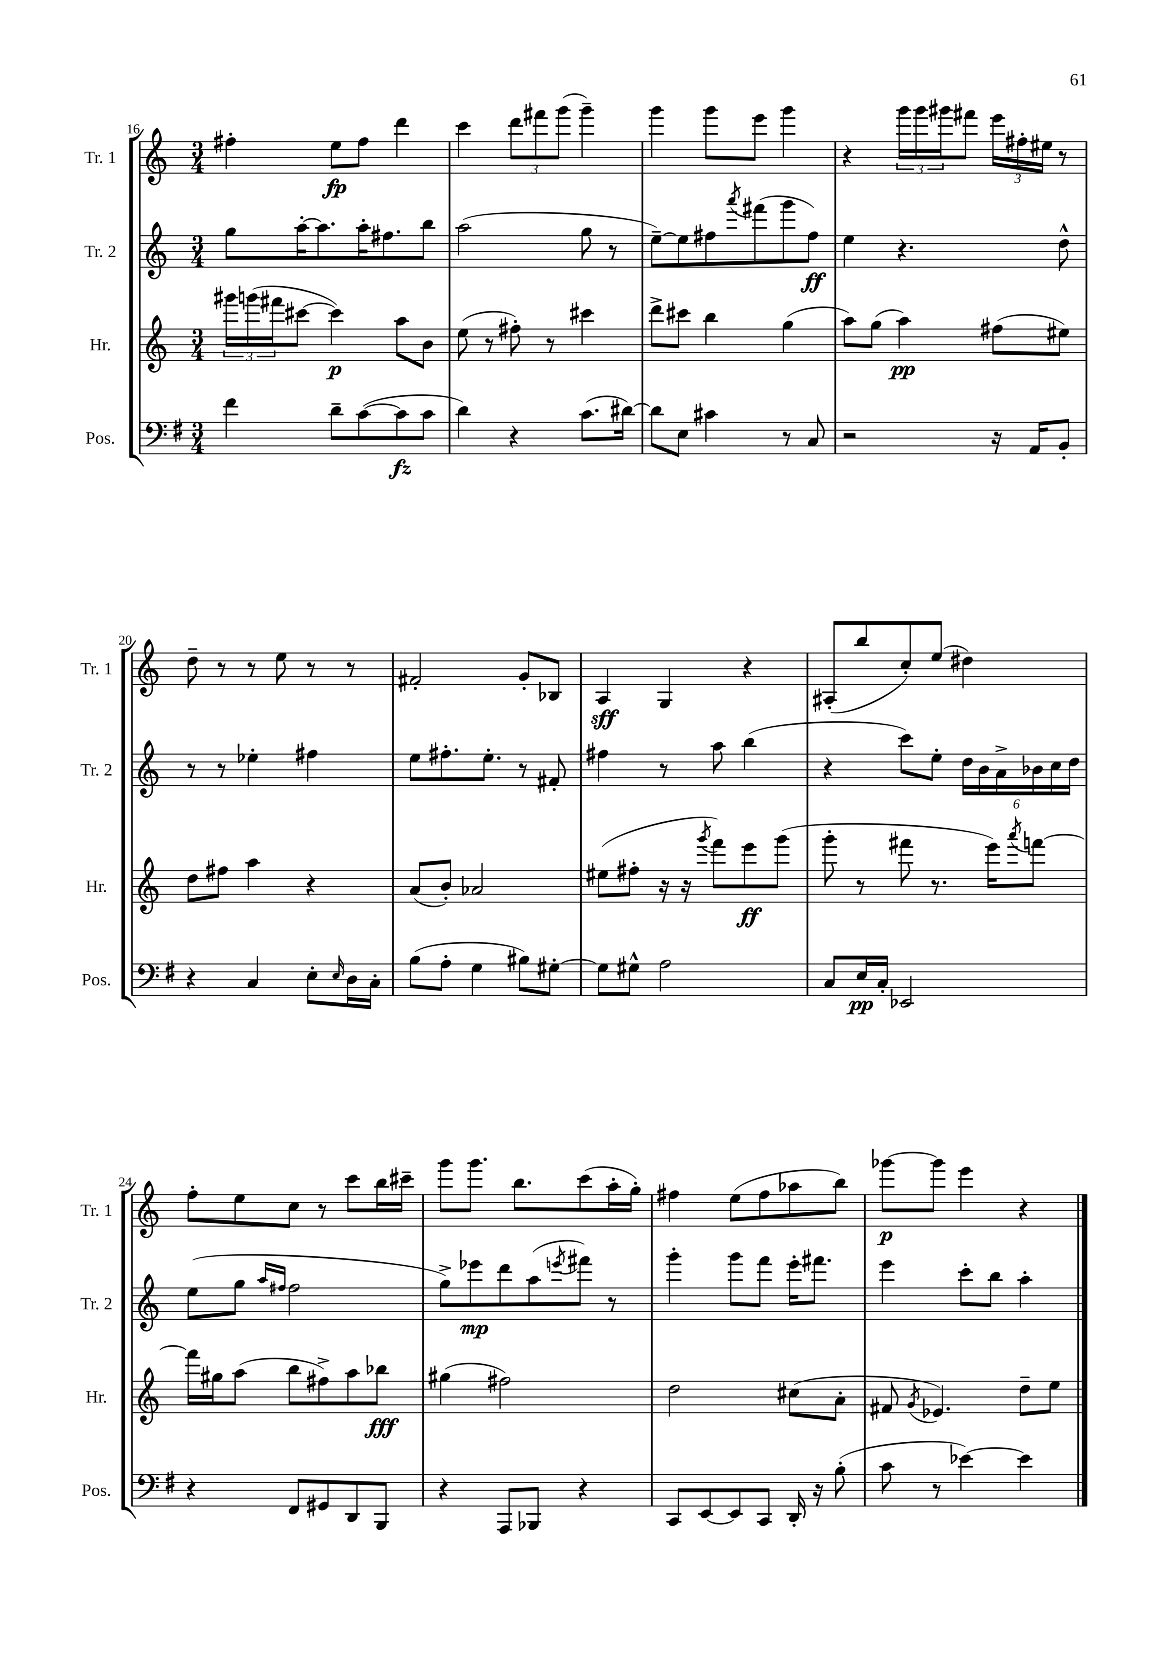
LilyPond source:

<<
\new StaffGroup <<
\new Staff = "s0" \with { instrumentName = "Tr. 1" shortInstrumentName = "Tr. 1" } {
    \clef treble \key c \major \numericTimeSignature \time 3/4
    fis''4-. e''8\fp fis''8 d'''4 |
    c'''4 \tuplet 3/2 { d'''8 fis'''8 g'''8( } g'''4--) |
    g'''4 g'''8 e'''8 g'''4 |
    r4 \tuplet 3/2 { g'''16 g'''16 gis'''16 } fis'''8 \tuplet 3/2 { e'''16 fis''16-. eis''16 } r8 |
    d''8-- r8 r8 e''8 r8 r8 |
    fis'2-. g'8-. bes8 |
    a4\sff g4 r4 |
    ais8-.( b''8 c''8-.) e''8( dis''4) |
    f''8-. e''8 c''8 r8 c'''8 b''16 cis'''16-- |
    g'''8 g'''8. b''8. c'''8( a''16-. g''16-.) |
    fis''4 e''8( fis''8 aes''8 b''8) |
    ges'''8~\p ges'''8 e'''4 r4 \bar "|." |
}
\new Staff = "s1" \with { instrumentName = "Tr. 2" shortInstrumentName = "Tr. 2" } {
    \clef treble \key c \major \numericTimeSignature \time 3/4
    g''8 a''16~-. a''8. a''16-. fis''8. b''8 |
    a''2( g''8 r8 |
    e''8~--) e''8 fis''8 \acciaccatura { a'''8 } fis'''8( g'''8 fis''8\ff) |
    e''4 r4. d''8-^ |
    r8 r8 ees''4-. fis''4 |
    e''8 fis''8.-. e''8.-. r8 fis'8-. |
    fis''4 r8 a''8 b''4( |
    r4 c'''8) e''8-. \tuplet 6/4 { d''16 b'16 a'16-> bes'16 c''16 d''16 } |
    e''8( g''8 \grace { a''16 fis''16 } fis''2 |
    g''8->) ees'''8\mp d'''8 a''8( \acciaccatura { e'''8 } fis'''8) r8 |
    g'''4-. g'''8 f'''8 e'''16-. fis'''8. |
    e'''4 c'''8-. b''8 a''4-. \bar "|." |
}
\new Staff = "s2" \with { instrumentName = "Hr." shortInstrumentName = "Hr." } {
    \clef treble \key c \major \numericTimeSignature \time 3/4
    \tuplet 3/2 { gis'''16 g'''16( fis'''16 } cis'''8~ cis'''4\p) a''8 b'8 |
    e''8( r8 fis''8-.) r8 cis'''4 |
    d'''8-> cis'''8 b''4 g''4( |
    a''8) g''8( a''4\pp) fis''8( eis''8) |
    d''8 fis''8 a''4 r4 |
    a'8( b'8-.) aes'2 |
    eis''8( fis''8-. r16 r16 \acciaccatura { g'''8 } f'''8) e'''8\ff g'''8( |
    g'''8-. r8 fis'''8 r8. e'''16) \acciaccatura { a'''8 } f'''8~ |
    f'''16 gis''16 a''8( b''8 fis''8->) a''8 bes''8\fff |
    gis''4( fis''2) |
    d''2 cis''8( a'8-. |
    fis'8 \acciaccatura { g'8 } ees'4.) d''8-- e''8 \bar "|." |
}
\new Staff = "s3" \with { instrumentName = "Pos." shortInstrumentName = "Pos." } {
    \clef bass \key g \major \numericTimeSignature \time 3/4
    fis'4 d'8-- c'8~( c'8\fz c'8 |
    d'4) r4 c'8.( dis'16~) |
    dis'8 e8 cis'4 r8 c8 |
    r2 r16 a,16 b,8-. |
    r4 c4 e8-. \grace { e16 } d16 c16-. |
    b8( a8-. g4 bis8) gis8~-. |
    gis8 gis8-^ a2 |
    c8 e16\pp c16-. ees,2 |
    r4 fis,8 gis,8 d,8 b,,8 |
    r4 a,,8 bes,,8 r4 |
    c,8 e,8~ e,8 c,8 d,16-. r16 b8-.( |
    c'8 r8 ees'4~) ees'4 \bar "|." |
}
>>
>>
\layout { \context { \Score currentBarNumber = #16 } }
